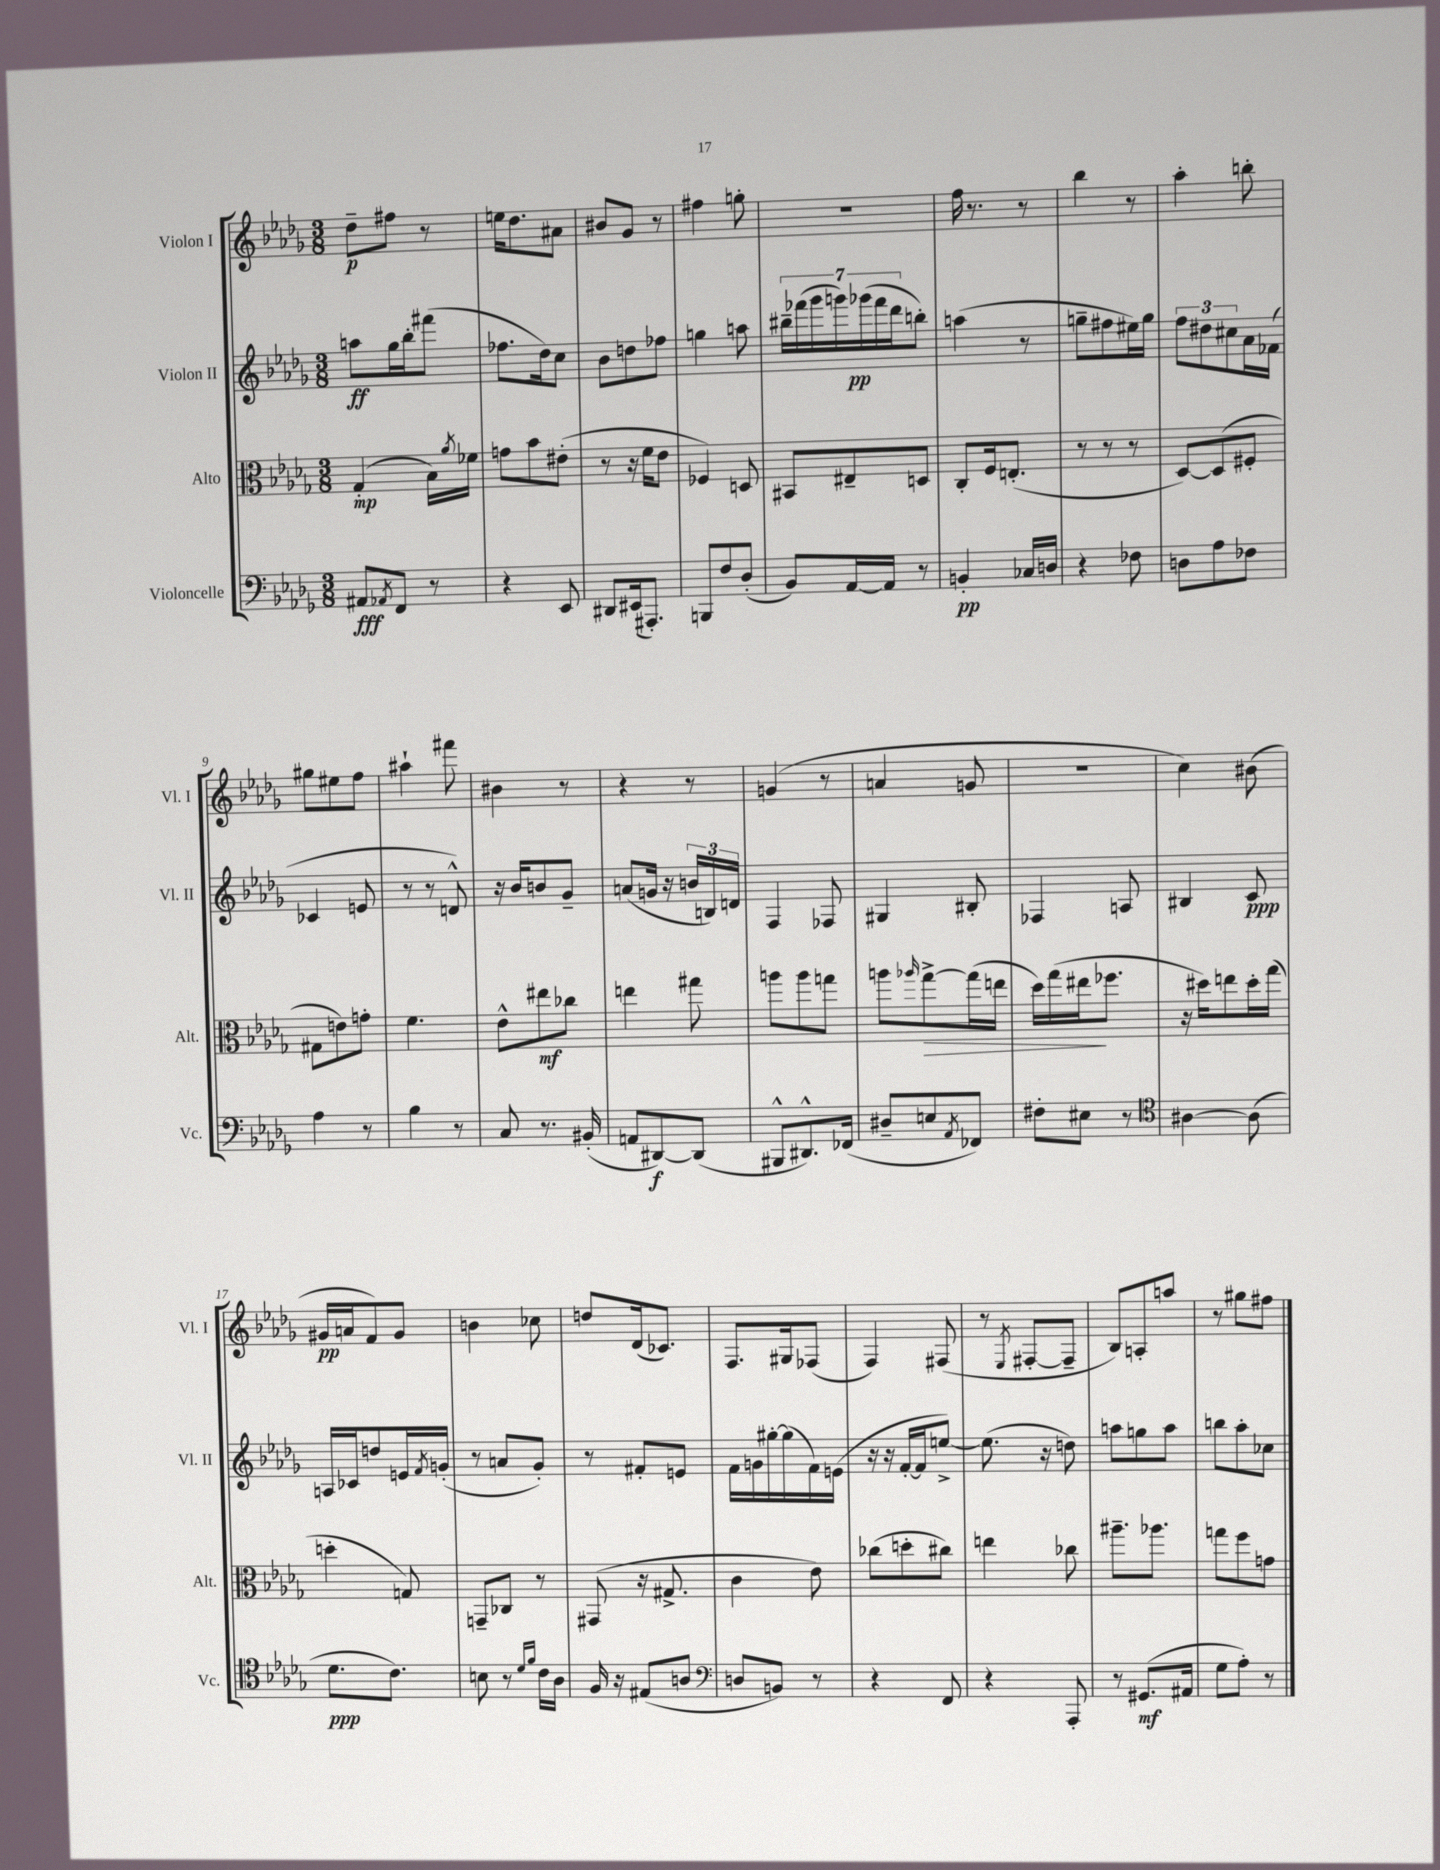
<<
\new StaffGroup <<
\new Staff = "s0" \with { instrumentName = "Violon I" shortInstrumentName = "Vl. I" } {
    \clef treble \key des \major \numericTimeSignature \time 3/8
    des''8--\p fis''8 r8 |
    e''16 des''8. ais'8 |
    bis'8 ges'8 r8 |
    fis''4 g''8-. |
    R4. |
    f''16 r8. r8 |
    bes''4 r8 |
    aes''4-. b''8-. |
    gis''8 eis''8 f''8 |
    ais''4-! fis'''8 |
    bis'4 r8 |
    r4 r8 |
    g'4( r8 |
    a'4 g'8 |
    R4. |
    c''4) bis'8( |
    gis'16\pp a'16 f'8) gis'8 |
    b'4 ces''8 |
    d''8 des'16( ces'8.) |
    f8. gis16 fes8( |
    f4) fis8( |
    r8 \acciaccatura { ees8 } fis8~-. fis8-- |
    bes8) a8-. a''8 |
    r8 gis''8 fis''8 \bar "|." |
}
\new Staff = "s1" \with { instrumentName = "Violon II" shortInstrumentName = "Vl. II" } {
    \clef treble \key des \major \numericTimeSignature \time 3/8
    a''8\ff ges''16 bes''16-. fis'''8( |
    fes''8. des''16) c''8 |
    bes'8 d''8 fes''8 |
    g''4 a''8 |
    \tuplet 7/4 { bis''16-- fes'''16( ges'''16 g'''16) ges'''16\pp( fes'''16 des'''16 } b''8-.) |
    a''4( r8 |
    g''8-- fis''8 eis''16) g''16 |
    \tuplet 3/2 { f''8 dis''8 cis''8 } aes'16 fes'16( |
    ces'4 e'8 |
    r8 r8 d'8-^) |
    r16 bes'16 b'8 ges'8-- |
    a'8( g'16 r16 \tuplet 3/2 { b'16 b16) d'16 } |
    f4 fes8 |
    gis4 bis8-. |
    fes4 a8 |
    bis4 c'8\ppp |
    a16 ces'16 d''8 e'16 \acciaccatura { f'8 } g'16-.( |
    r8 a'8 ges'8-.) |
    r8 fis'8-. e'8 |
    f'16 g'16 gis''16~-. gis''16( f'16) e'16( |
    r16 r16 f'16~-. f'16 e''8~->) |
    e''8.( r16 d''8) |
    a''8 g''8 a''8 |
    b''8 aes''8-. ces''8 \bar "|." |
}
\new Staff = "s2" \with { instrumentName = "Alto" shortInstrumentName = "Alt." } {
    \clef alto \key des \major \numericTimeSignature \time 3/8
    ges4-.\mp( bes16) \acciaccatura { aes'8 } fes'16 |
    g'8 bes'8 eis'8-.( |
    r8 r16 f'16 ees'8 |
    fes4) d8 |
    bis,8 eis8-- d8 |
    c8-. f16 e8.-.( |
    r8 r8 r8 |
    des8~) des8( fis8-. |
    gis8 e'8) g'8-. |
    f'4. |
    ees'8-^ eis''8\mf ces''8 |
    e''4 gis''8 |
    a''8 a''8 g''8 |
    a''8 \grace { aes''16 } ges''8~->\> ges''16( e''16 |
    des''16) ges''16( eis''16\! fes''8. |
    r16 dis''16) e''8 dis''16-. ges''16( |
    d''4-. g8) |
    g,8-- ces8 r8 |
    gis,8( r16 gis8.-> |
    c'4 ees'8) |
    ces''8( d''8-. cis''8) |
    e''4 ces''8 |
    ais''8.-- aes''8. |
    g''8 f''8 g'8 \bar "|." |
}
\new Staff = "s3" \with { instrumentName = "Violoncelle" shortInstrumentName = "Vc." } {
    \clef bass \key des \major \numericTimeSignature \time 3/8
    ais,8\fff \acciaccatura { aes,8 } f,8 r8 |
    r4 ees,8 |
    dis,8 eis,16( ais,,8.-.) |
    b,,8 f8 des8-.( |
    bes,8) aes,16~ aes,16 r8 |
    b,4-.\pp ces16 d16 |
    r4 fes8 |
    d8 aes8 fes8 |
    aes4 r8 |
    bes4 r8 |
    c8 r8. bis,16-.( |
    a,8 dis,8~\f) dis,8( |
    bis,,8-^ dis,8.-^) fes,16( |
    dis8-- e8 \acciaccatura { aes,8 } fes,8) |
    fis8-. eis8 r8 |
    \clef tenor ais4~ ais8( |
    des'8.\ppp c'8.) |
    b8 r8 \grace { des'16 f'16 } c'16 aes16 |
    f16 r16 eis8( a8 |
    \clef bass d8 b,8) r8 |
    r4 f,8 |
    r4 aes,,8-. |
    r8 gis,8.\mf( ais,16 |
    ges8 aes8-.) r8 \bar "|." |
}
>>
>>
